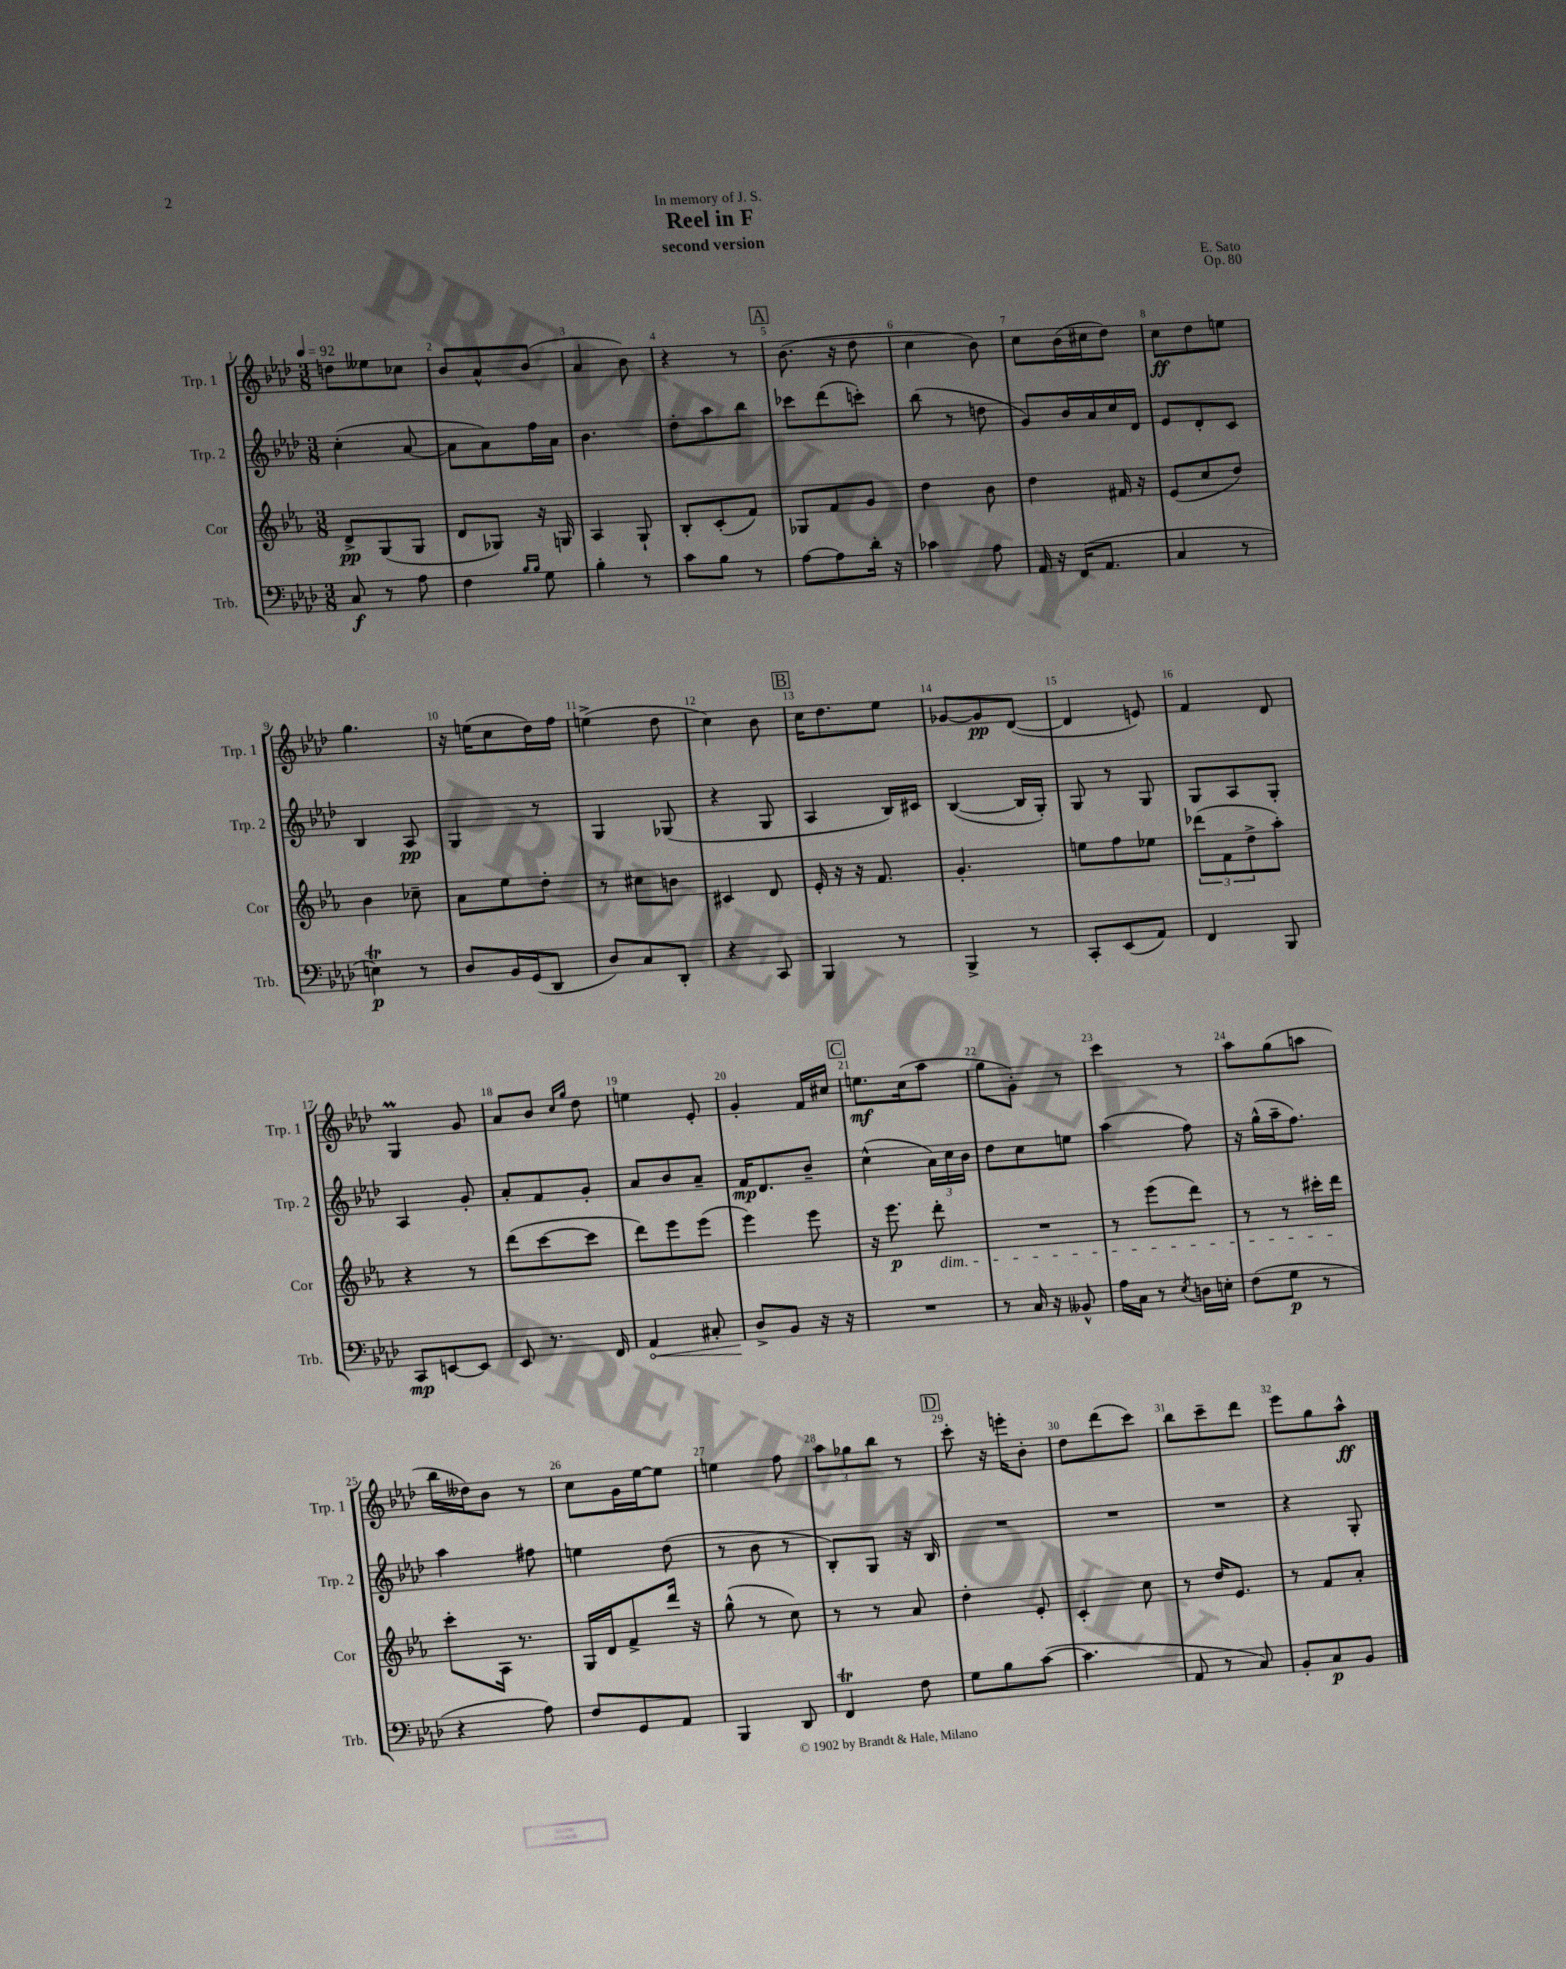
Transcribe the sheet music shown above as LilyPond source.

\header { title = "Reel in F" composer = "E. Sato" subtitle = "second version" dedication = "In memory of J. S." opus = "Op. 80" }
<<
\new StaffGroup <<
\new Staff = "s0" \with { instrumentName = "Trp. 1" shortInstrumentName = "Trp. 1" } {
    \clef treble \key aes \major \numericTimeSignature \time 3/8 \tempo 4 = 92
    d''8 eeses''8 ces''8 |
    bes'8 aes'8-^ bes'8( |
    aes'4 bes'8) |
    r4 r8 |
    \mark \markup { \box "A" } bes'8.( r16 des''8 |
    c''4 bes'8) |
    c''8 bes'16( cis''16 des''8) |
    c''8\ff des''8 e''8 |
    g''4. |
    r16 e''16( c''8 des''16) f''16 |
    e''4->( des''8 |
    c''4) bes'8 |
    \mark \markup { \box "B" } c''16 des''8. ees''8 |
    ges'8~ ges'8\pp des'8~( |
    des'4 e'8) |
    f'4 des'8 |
    g4\prall g'8 |
    aes'8 bes'8 \grace { c''16 g''16 } des''8 |
    e''4 ees'8-. |
    g'4-. f'16 cis''16 |
    \mark \markup { \box "C" } e''8.\mf c''16( aes''8 |
    g''8 g'8-.) r8 |
    c'''4 r8 |
    aes''8 g''8( a''8 |
    bes''16 deses''16) bes'8 r8 |
    c''8 g'16 ees''16~ ees''8 |
    e''4 f''8 |
    \tuplet 3/2 { aes''8 ges''8 bes''8 } r8 |
    \mark \markup { \box "D" } c'''8-. r16 e'''16-. bes'8-. |
    des''8 des'''8( c'''8) |
    bes''8 c'''8-- des'''8 |
    ees'''8 g''8 aes''8-^\ff \bar "|." |
}
\new Staff = "s1" \with { instrumentName = "Trp. 2" shortInstrumentName = "Trp. 2" } {
    \clef treble \key aes \major \numericTimeSignature \time 3/8
    c''4-.( aes'8~ |
    aes'8 aes'8) f''16 aes'16 |
    bes'4. |
    des''8-. aes''8 bes''8 |
    \mark \markup { \box "A" } ces'''8 des'''8( c'''8-.) |
    bes''8( r8 d''8 |
    g'8) bes'16 aes'16 c''16 des'16 |
    ees'8 des'8-. c'8 |
    bes4 aes8\pp |
    g4 r8 |
    g4 ges8( |
    r4 g8 |
    \mark \markup { \box "B" } aes4 bes16) cis'16 |
    bes4~( bes16 g16-.) |
    g8 r8 g8 |
    g8 aes8 g8-. |
    aes4 g'8-. |
    aes'8-. f'8 g'8-. |
    aes'8 bes'8 aes'8-- |
    f'16\mp des'8. bes'8-- |
    \mark \markup { \box "C" } c''4-^( \tuplet 3/2 { aes'16) c''16 bes'16 } |
    des''8 c''8 e''8 |
    aes''4( f''8) |
    r16 g''16-^( aes''16-- f''8.) |
    aes''4 fis''8 |
    e''4 des''8( |
    r8 bes'8 r8 |
    bes8-.) g8 r16 bes16 |
    \mark \markup { \box "D" } R4. |
    R4. |
    R4. |
    r4 g8-. \bar "|." |
}
\new Staff = "s2" \with { instrumentName = "Cor" shortInstrumentName = "Cor" } {
    \clef treble \key ees \major \numericTimeSignature \time 3/8
    d'8->\pp g8( g8 |
    d'8 ges8) r16 g16 |
    aes4 g8-! |
    bes8-. c'8-.( f'8) |
    \mark \markup { \box "A" } ges8 f'8 g'8 |
    d''4 bes'8 |
    d''4 fis'16 r16 |
    ees'8( c''8 d''8) |
    bes'4 ces''8-- |
    aes'8 ees''8 d''8-. |
    r8 cis''8 b'8 |
    cis'4 d'8 |
    \mark \markup { \box "B" } ees'16-. r16 r16 f'8. |
    g'4.-. |
    e''8 f''8 ees''8 |
    \tuplet 3/2 { des'''8( f'8 d''8-> } aes''8-.) |
    r4 r8 |
    d'''8( c'''8~ c'''8 |
    d'''8) ees'''8 ees'''8( |
    ees'''4) ees'''8 |
    \mark \markup { \box "C" } r16 ees'''8.\p d'''8-.\dim |
    R4. |
    r8 ees'''8( d'''8) |
    r8 r8 cis'''16-. d'''16\! |
    c'''8-. aes16 r8. |
    g16 d'16 f'8-> d'''16 r16 |
    g''8-^( r8 c''8) |
    r8 r8 aes'8 |
    \mark \markup { \box "D" } d''4-. ees'8-. |
    c'4-. c''8 |
    r8 d''16 ees'8. |
    r8 f'8 aes'8-. \bar "|." |
}
\new Staff = "s3" \with { instrumentName = "Trb." shortInstrumentName = "Trb." } {
    \clef bass \key aes \major \numericTimeSignature \time 3/8
    c8\f r8 aes8 |
    f4 \grace { bes16 bes16 } g8 |
    bes4-. r8 |
    c'8 bes8 r8 |
    \mark \markup { \box "A" } aes8~ aes8 des'16-. r16 |
    ces'4 aes8 |
    aes,16 r16 f,16( aes,8. |
    c4 r8 |
    e4\trill\p) r8 |
    des8 bes,16 g,16( des,8 |
    des8) c8 des,8-. |
    r4 c,8 |
    \mark \markup { \box "B" } bes,,4 r8 |
    bes,,4-> r8 |
    c,8-. ees,8( aes,8) |
    f,4 bes,,8 |
    c,8\mp e,8~ e,8 |
    ees,8 r8. f,16 |
    \once \override Hairpin.circled-tip = ##t aes,4\< cis8-. |
    des8->\! bes,8 r16 r16 |
    \mark \markup { \box "C" } R4. |
    r8 c16 r16 beses,8-^ |
    aes16 c16 r8 \acciaccatura { ees8 } d16 e16-. |
    f8( g8\p r8 |
    r4 aes8) |
    f8 g,8 aes,8 |
    bes,,4 des,8 |
    f,4\trill f8 |
    \mark \markup { \box "D" } g8 bes8 c'8~( |
    c'4. |
    aes,8 r8 c8) |
    bes,8-. c8\p bes,8 \bar "|." |
}
>>
>>
\layout { \context { \Score \override BarNumber.break-visibility = ##(#f #t #t) barNumberVisibility = #all-bar-numbers-visible } }
